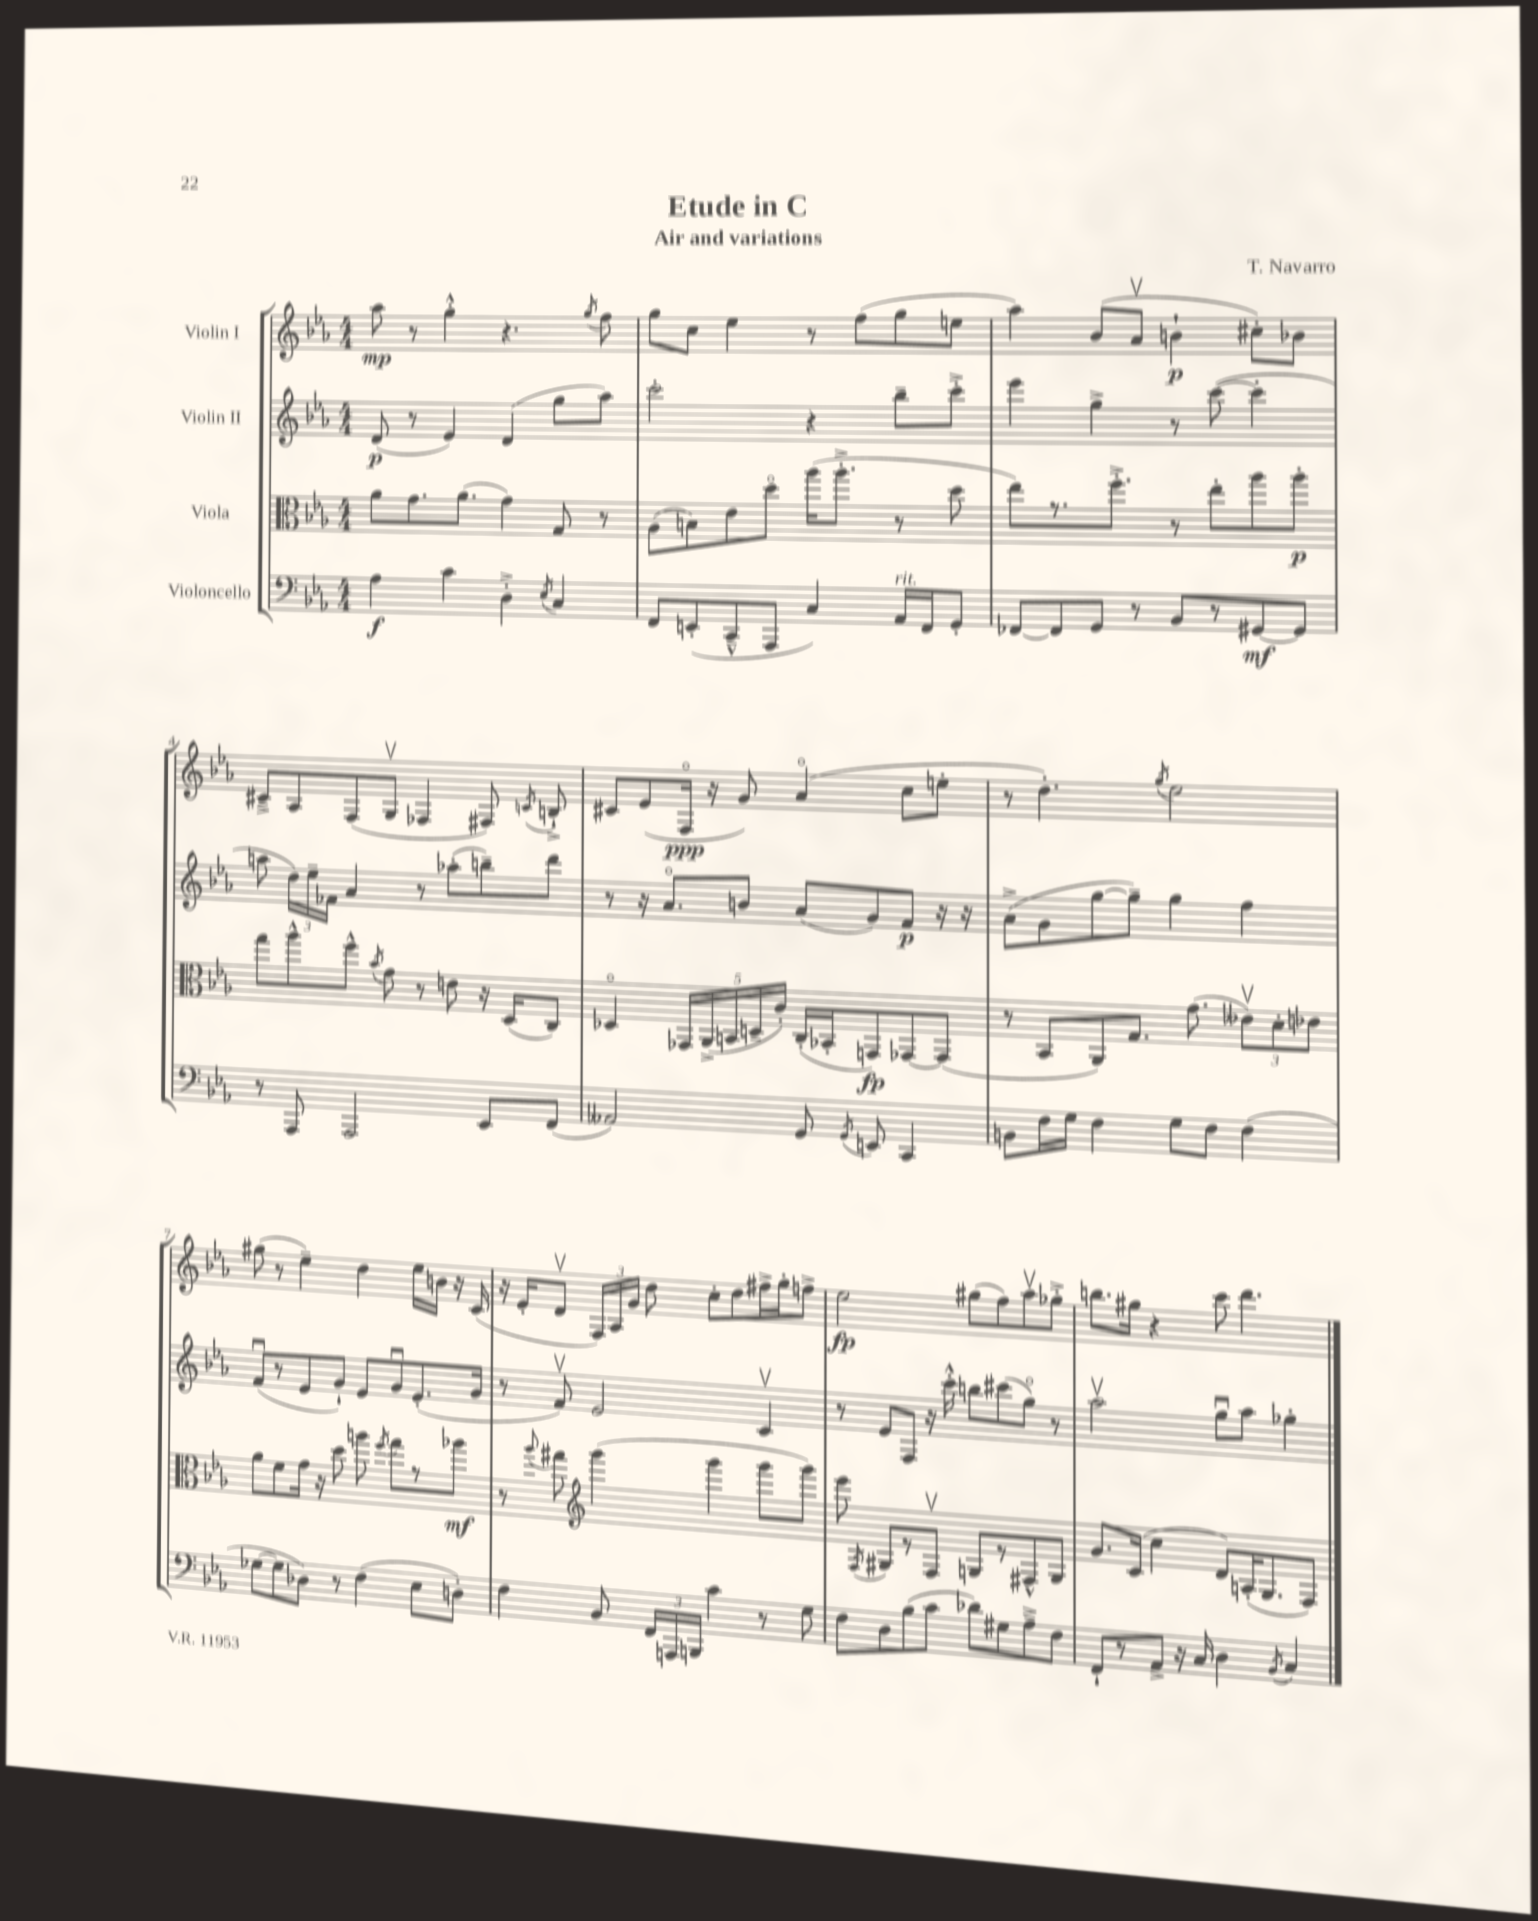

**kern	**dynam	**kern	**dynam	**kern	**dynam	**kern	**dynam
*part4	*part4	*part3	*part3	*part2	*part2	*part1	*part1
*staff4	*staff4	*staff3	*staff3	*staff2	*staff2	*staff1	*staff1
*I"Violoncello	*	*I"Viola	*	*I"Violin II	*	*I"Violin I	*
*clefF4	*	*clefC3	*	*clefG2	*	*clefG2	*
*k[b-e-a-]	*	*k[b-e-a-]	*	*k[b-e-a-]	*	*k[b-e-a-]	*
*M4/4	*	*M4/4	*	*M4/4	*	*M4/4	*
=1	=1	=1	=1	=1	=1	=1	=1
4A-\	f	8a-\L	.	(8d/	p	8aa-\	mp
.	.	8.g\	.	8r	.	8r	.
4c\	.	.	.	4e-/)	.	4gg'^^\	.
.	.	(8.a-\J	.	.	.	.	.
4D'^\	.	4g\)	.	(4d/	.	4.r	.
8qE-/	.	.	.	.	.	.	.
4C/	.	8G/	.	8gg\L	.	.	.
.	.	.	.	.	.	8qgg/	.
.	.	8r	.	8aa-\J)	.	8ff\	.
=2	=2	=2	=2	=2	=2	=2	=2
8FF/L	.	(8A-\L	.	2ccc'\	.	8gg\L	.
(8EEn'/	.	8Bn\)	.	.	.	8cc\J	.
8CC~^^/	.	8e-\	.	.	.	4ee-\	.
8AAA-/J	.	8dd\J	.	.	.	.	.
4C/)	.	(16aa-\KL	.	4r	.	8r	.
.	.	8.aa-'^\J	.	.	.	.	.
.	.	.	.	.	.	(8ff\L	.
!LO:TX:a:i:t=rit.	!	!	!	!	!	!	!
16AA-/LL	.	8r	.	8bb-~\L	.	8gg\	.
16FF/J	.	.	.	.	.	.	.
8GG'/J	.	8dd\	.	8ccc'^\J	.	8een\J	.
=3	=3	=3	=3	=3	=3	=3	=3
[8FF-X/L	.	8ee-\L)	.	4eee-\	.	4aa-\)	.
8FF-/]	.	8.r	.	.	.	.	.
8GG/J	.	.	.	4gg^\	.	(8b-/L	.
.	.	8.ff'^\J	.	.	.	.	.
8r	.	.	.	.	.	8a-v/J	.
8BB-/L	.	8r	.	8r	.	4bn`\	p
8r	.	8ee-'\L	.	([8ccc\	.	.	.
[8GG#X/	mf	8aa-\	.	4ccc'\]	.	8cc#X'\L)	.
8GG#/J]	.	8aa-'\J	p	.	.	8b-X\J	.
!!LO:LB:g=z
=4	=4	=4	=4	=4	=4	=4	=4
8r	.	8gg\L	.	8aan\	.	8c#X~^/L	.
8AAA-/	.	8aa-^^\	.	24dd\LL)	.	8A-/	.
.	.	.	.	24ee-~\	.	.	.
.	.	.	.	24f-X\JJ	.	.	.
2AAA-/	.	8ff^^\J	.	4a-/	.	(8F/	.
.	.	8qb-/	.	.	.	.	.
.	.	8g\	.	.	.	8Gv/J	.
.	.	8r	.	8r	.	4F-X/	.
.	.	8en\	.	(8aa-X'\L	.	.	.
8EE-/L	.	16r	.	8bbn~\)	.	8F#X/)	.
.	.	(16D/KL	.	.	.	.	.
.	.	.	.	.	.	8qcn/	.
(8FF/J	.	8C/J)	.	8ddd\J	.	8Bn`^/	.
=5	=5	=5	=5	=5	=5	=5	=5
2AA--X/)	.	4D-X/	.	8r	.	8c#X/L	.
.	.	.	.	16r	.	(8e-/	.
.	.	.	.	8.a-/L	.	.	.
.	.	20GG-X/LL	.	.	.	16F/Jk	ppp
.	.	(20AA-^/	.	.	.	.	.
.	.	.	.	.	.	16r	.
.	.	20BBn/	.	.	.	.	.
.	.	.	.	8bn/J	.	8g/)	.
.	.	20Dn~/	.	.	.	.	.
.	.	20c'/JJ)	.	.	.	.	.
8GG/	.	(16C'/LL	.	(8a-/L	.	(4a-/	.
.	.	16BB-X'/J	.	.	.	.	.
8qGG/	.	.	.	.	.	.	.
8EEn/	.	8GGn/)	fp	8g/)	.	.	.
4CC/	.	[8GG-X/	.	8f/J	p	8cc\L	.
.	.	(8GG-/J]	.	16r	.	8een'\J	.
.	.	.	.	16r	.	.	.
=6	=6	=6	=6	=6	=6	=6	=6
8BBn\L	.	8r	.	(8a-^\L	.	8r	.
16F\L	.	8BB-/L	.	8g\	.	4.dd'\)	.
16G\JJ	.	.	.	.	.	.	.
4F\	.	8AA-/)	.	[8gg\	.	.	.
.	.	8.G/J	.	8gg~\J])	.	.	.
.	.	.	.	.	.	8qgg/	.
8G\L	.	.	.	4gg\	.	2ee-\	.
.	.	(8.g\	.	.	.	.	.
8F\J	.	.	.	.	.	.	.
(4F\	.	12e--Xv\L)	.	4ff\	.	.	.
.	.	12d'\	.	.	.	.	.
.	.	12e-X\J	.	.	.	.	.
!!LO:LB:g=z
=7	=7	=7	=7	=7	=7	=7	=7
[8G-X\L	.	8a-\L	.	(8fu/L	.	(8gg#X\	.
8G-\]	.	8f\	.	8r	.	8r	.
8D-X\J)	.	16g\Jk	.	8e-/	.	4ee-~\)	.
.	.	16r	.	.	.	.	.
8r	.	8dd\	.	8g`/J)	.	.	.
(4F\	.	8aan\	.	8e-/L	.	4dd\	.
.	.	8qff/	.	.	.	.	.
.	.	8gg\L	.	8gu/	.	.	.
8E-\L	.	8r	.	(8.e-'/	.	16ee-\LL	.
.	.	.	.	.	.	16bn\JJ	.
8Dn'\J)	.	8aa-X\J	mf	.	.	16r	.
.	.	.	.	16g/Jk	.	(16c/	.
=8	=8	=8	=8	=8	=8	=8	=8
4F\	.	8r	.	8r	.	16r	.
.	.	.	.	.	.	16e-'/KL	.
.	.	8qqaa-/	.	.	.	.	.
.	.	8gg#X\	.	8fv/)	.	8dv/J	.
*	*	*clefG2	*	*	*	*	*
8BB-/	.	(4ggg\	.	2e-/	.	24F/LL)	.
.	.	.	.	.	.	24A-/	.
.	.	.	.	.	.	24g/JJ	.
24FF/LL	.	.	.	.	.	8dd\	.
24AAAn/	.	.	.	.	.	.	.
24BBBn/JJ	.	.	.	.	.	.	.
4c\	.	4ggg\	.	.	.	8cc'\L	.
.	.	.	.	.	.	8dd\	.
8r	.	8ggg\L	.	4cv/	.	16ff#X^\L	.
.	.	.	.	.	.	16gg'\J	.
8G\	.	8ggg\J)	.	.	.	8ffn^\J	.
=9	=9	=9	=9	=9	=9	=9	=9
8F\L	.	8eee-\	.	8r	.	2ee-\	fp
.	.	8qF/	.	.	.	.	.
8D\	.	8G#X/L	.	8e-/L	.	.	.
(8B-\	.	8r	.	8F/J	.	.	.
8c\J	.	8Fv/J	.	16r	.	.	.
.	.	.	.	16ccc'^^\	.	.	.
8d-X\L)	.	8Gn/L	.	8bbn\L	.	(8gg#X\L	.
8G#X\	.	8r	.	(8ccc#X\	.	8ff\)	.
8A-~^\	.	8F#X^^/	.	8gg\J)	.	8aa-v\	.
8F\J	.	8G/J	.	8r	.	8gg-X'^\J	.
=10	=10	=10	=10	=10	=10	=10	=10
8FF`/L	.	8.g/L	.	2aa-v\	.	8.bbn\L	.
8r	.	.	.	.	.	.	.
.	.	(16c/Jk	.	.	.	16gg#X\Jk	.
8AA-^/J	.	4cc\	.	.	.	4r	.
16r	.	.	.	.	.	.	.
16C/	.	.	.	.	.	.	.
4D\	.	8d/L)	.	8ggu\L	.	8ccc\	.
.	.	(16An'/K	.	8aa-\J	.	4.ddd\	.
.	.	8.G/	.	.	.	.	.
8qBB-/	.	.	.	.	.	.	.
4C/	.	.	.	4gg-X'\	.	.	.
.	.	8F/J)	.	.	.	.	.
==	==	==	==	==	==	==	==
*-	*-	*-	*-	*-	*-	*-	*-
